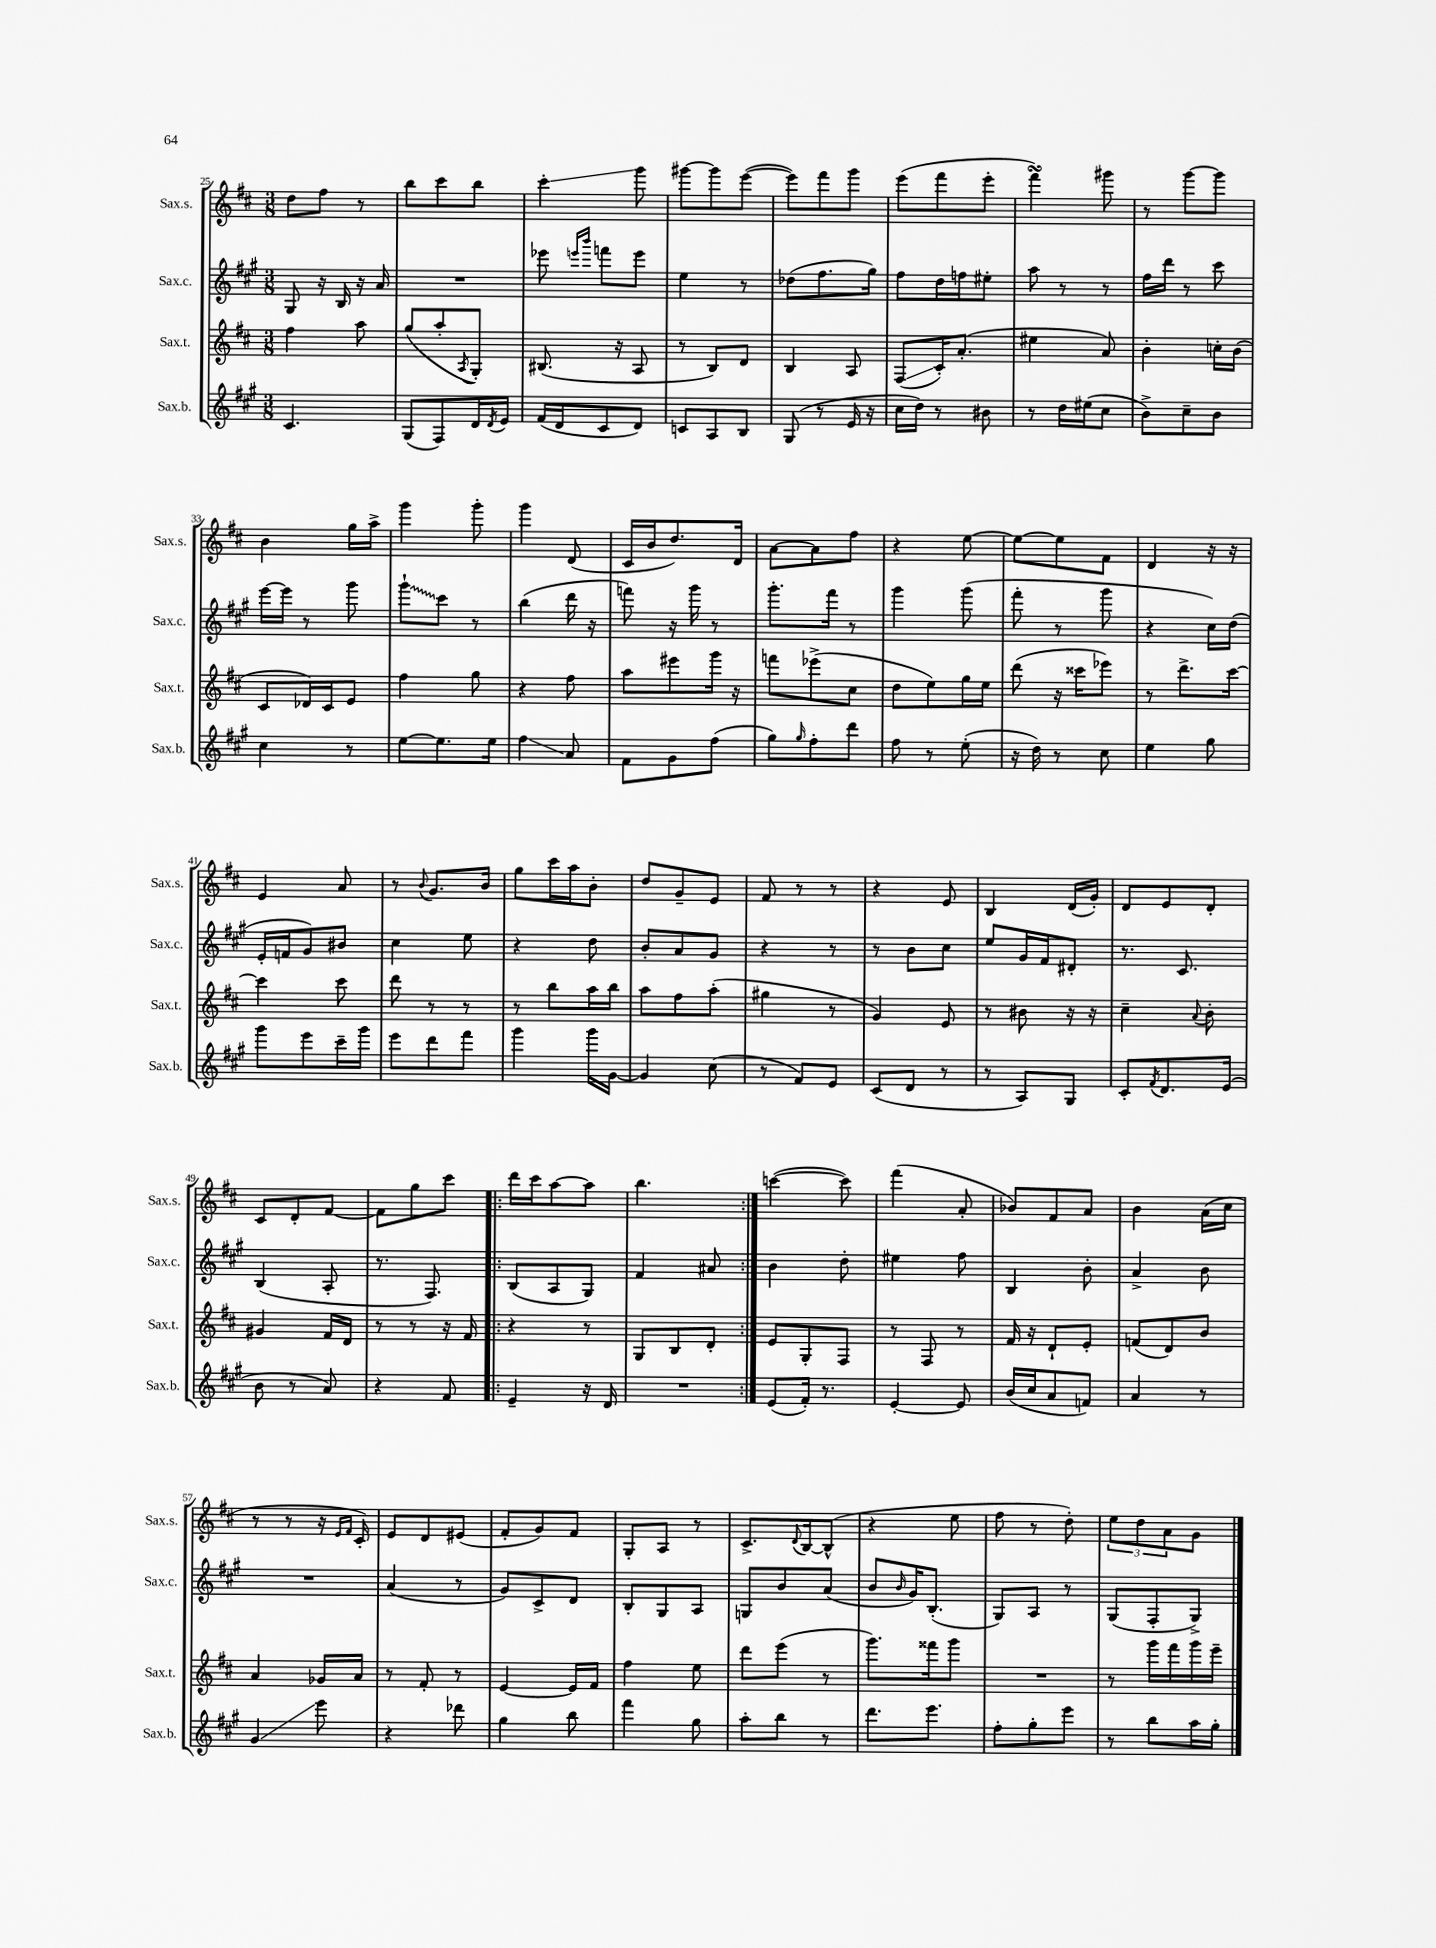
<<
\new StaffGroup <<
\new Staff = "s0" \with { instrumentName = "Sax.s." shortInstrumentName = "Sax.s." } {
    \clef treble \key d \major \numericTimeSignature \time 3/8
    d''8 fis''8 r8 |
    b''8 cis'''8 b''8 |
    cis'''4-.\glissando g'''8 |
    gis'''8~ gis'''8 e'''8~( |
    e'''8) fis'''8 g'''8 |
    e'''8( fis'''8 e'''8-. |
    fis'''4\turn) gis'''8 |
    r8 g'''8~ g'''8 |
    b'4 g''16 a''16-> |
    g'''4 g'''8-. |
    g'''4 d'8( |
    cis'16 b'16 d''8.) d'16 |
    a'8~ a'8 fis''8 |
    r4 e''8~ |
    e''8~ e''8 fis'8 |
    d'4 r16 r16 |
    e'4 a'8 |
    r8 \appoggiatura { b'8 } g'8. b'16 |
    g''8 cis'''16 a''16 b'8-. |
    d''8 g'8-- e'8 |
    fis'8 r8 r8 |
    r4 e'8 |
    b4 d'16( g'16-.) |
    d'8 e'8 d'8-. |
    cis'8 d'8-. fis'8~ |
    fis'8 g''8 cis'''8 |
    \repeat volta 2 { d'''16 cis'''16 a''8~ a''8 |
    b''4. | }
    c'''4~( c'''8) |
    fis'''4( a'8-. |
    bes'8) fis'8 a'8 |
    b'4 a'16( cis''16 |
    r8 r8 r16 \grace { e'16 fis'16 } cis'16-.) |
    e'8 d'8 eis'8( |
    fis'8-. g'8) fis'8 |
    g8-. a8 r8 |
    cis'8.-> \appoggiatura { d'8 } b16~ b8-^( |
    r4 e''8 |
    fis''8 r8 d''8-.) |
    \tuplet 3/2 { e''8 d''8 a'8 } g'8 \bar "|." |
}
\new Staff = "s1" \with { instrumentName = "Sax.c." shortInstrumentName = "Sax.c." } {
    \clef treble \key a \major \numericTimeSignature \time 3/8
    gis8 r16 b16 r16 a'16 |
    R4. |
    ees'''8 \grace { e'''16 b'''16 } f'''8 e'''8 |
    e''4 r8 |
    des''8( fis''8. gis''16) |
    fis''8 d''16 f''16 eis''8-. |
    a''8 r8 r8 |
    fis''16 d'''16 r8 cis'''8 |
    e'''16~ e'''16 r8 gis'''8 |
    \once \override Glissando.style = #'zigzag gis'''8-!\glissando cis'''8 r8 |
    b''4( d'''16 r16 |
    f'''8) r16 gis'''16 r8 |
    gis'''8.-. fis'''16 r8 |
    gis'''4 gis'''8( |
    fis'''8-. r8 gis'''8 |
    r4 cis''16) d''16( |
    e'16-. f'16 gis'8) bis'8 |
    cis''4 e''8 |
    r4 d''8 |
    b'8-. a'8 gis'8 |
    r4 r8 |
    r8 b'8 cis''8 |
    e''8 gis'16 fis'16 dis'8-. |
    r8. cis'8. |
    b4( a8-. |
    r8. fis8.) |
    \repeat volta 2 { b8( a8 gis8) |
    fis'4 ais'8 | }
    b'4 d''8-. |
    eis''4 fis''8 |
    b4 b'8-. |
    a'4-> b'8 |
    R4. |
    a'4( r8 |
    gis'8) cis'8-> d'8 |
    b8-. gis8 a8 |
    g8 b'8 a'8( |
    b'8 \grace { b'16 } gis'16) b8.-.( |
    gis8) a8 r8 |
    gis8( fis8-. gis8->) \bar "|." |
}
\new Staff = "s2" \with { instrumentName = "Sax.t." shortInstrumentName = "Sax.t." } {
    \clef treble \key d \major \numericTimeSignature \time 3/8
    fis''4 a''8 |
    g''8( a''8-. \acciaccatura { a8 } g8-.) |
    bis8.( r16 a8 |
    r8 b8) d'8 |
    b4 a8 |
    fis8\glissando( cis'16-.) a'8.-.( |
    eis''4 a'8) |
    b'4-. c''16-. b'16( |
    cis'8 des'16) cis'16 e'8 |
    fis''4 g''8 |
    r4 fis''8 |
    a''8 eis'''8 g'''16 r16 |
    f'''8 ees'''8->( cis''8 |
    d''8 e''8) g''16 e''16 |
    d'''8( r16 cisis'''16 ees'''8) |
    r8 d'''8.-> cis'''16~ |
    cis'''4 cis'''8 |
    d'''8 r8 r8 |
    r8 b''8 a''16 b''16 |
    a''8 fis''8 a''8-.( |
    gis''4 r8 |
    g'4) e'8 |
    r8 bis'8 r16 r16 |
    cis''4-- \appoggiatura { a'8 } b'8-. |
    gis'4 fis'16 d'16 |
    r8 r8 r16 fis'16 |
    \repeat volta 2 { r4 r8 |
    g8 b8 d'8-. | }
    e'8 g8-. fis8 |
    r8 fis8 r8 |
    fis'16 r16 d'8-! e'8-. |
    f'8( d'8) b'8 |
    a'4 ges'16 a'16 |
    r8 fis'8-. r8 |
    e'4~ e'16 fis'16 |
    fis''4 e''8 |
    d'''8 e'''8( r8 |
    g'''8.) fisis'''16 g'''8 |
    R4. |
    r8 g'''16 fis'''16 g'''16 e'''16-- \bar "|." |
}
\new Staff = "s3" \with { instrumentName = "Sax.b." shortInstrumentName = "Sax.b." } {
    \clef treble \key a \major \numericTimeSignature \time 3/8
    cis'4. |
    gis8( fis8) d'16 \acciaccatura { d'8 } e'16 |
    fis'16( d'16 cis'8 d'8) |
    c'8 a8 b8 |
    gis8( r8 e'16 r16 |
    cis''16 d''16) r8 bis'8 |
    r8 d''16 eis''16( cis''8 |
    b'8->) cis''8-- b'8 |
    cis''4 r8 |
    e''8~ e''8. e''16 |
    fis''4\glissando a'8 |
    fis'8 gis'8 fis''8( |
    gis''8) \grace { gis''16 } fis''8-. d'''8 |
    fis''8 r8 e''8-.( |
    r16 d''16) r8 cis''8 |
    e''4 gis''8 |
    gis'''8 e'''8 cis'''16-- gis'''16 |
    e'''8 d'''8 fis'''8 |
    gis'''4 gis'''16 gis'16~ |
    gis'4 cis''8( |
    r8 fis'8) e'8 |
    cis'8( d'8 r8 |
    r8 a8) gis8 |
    cis'8-. \acciaccatura { fis'8 } d'8. e'16( |
    b'8 r8 a'8) |
    r4 fis'8 |
    \repeat volta 2 { e'4-- r16 d'16 |
    R4. | }
    e'8( fis'16-.) r8. |
    e'4~-. e'8 |
    b'16( cis''16 a'8 f'8) |
    a'4 r8 |
    gis'4\glissando e'''8 |
    r4 des'''8 |
    gis''4 b''8 |
    fis'''4 gis''8 |
    a''8-. b''8 r8 |
    d'''8. e'''8. |
    fis''8-. gis''8-. e'''8 |
    r8 b''8 a''16 gis''16-. \bar "|." |
}
>>
>>
\layout { \context { \Score currentBarNumber = #25 } }
